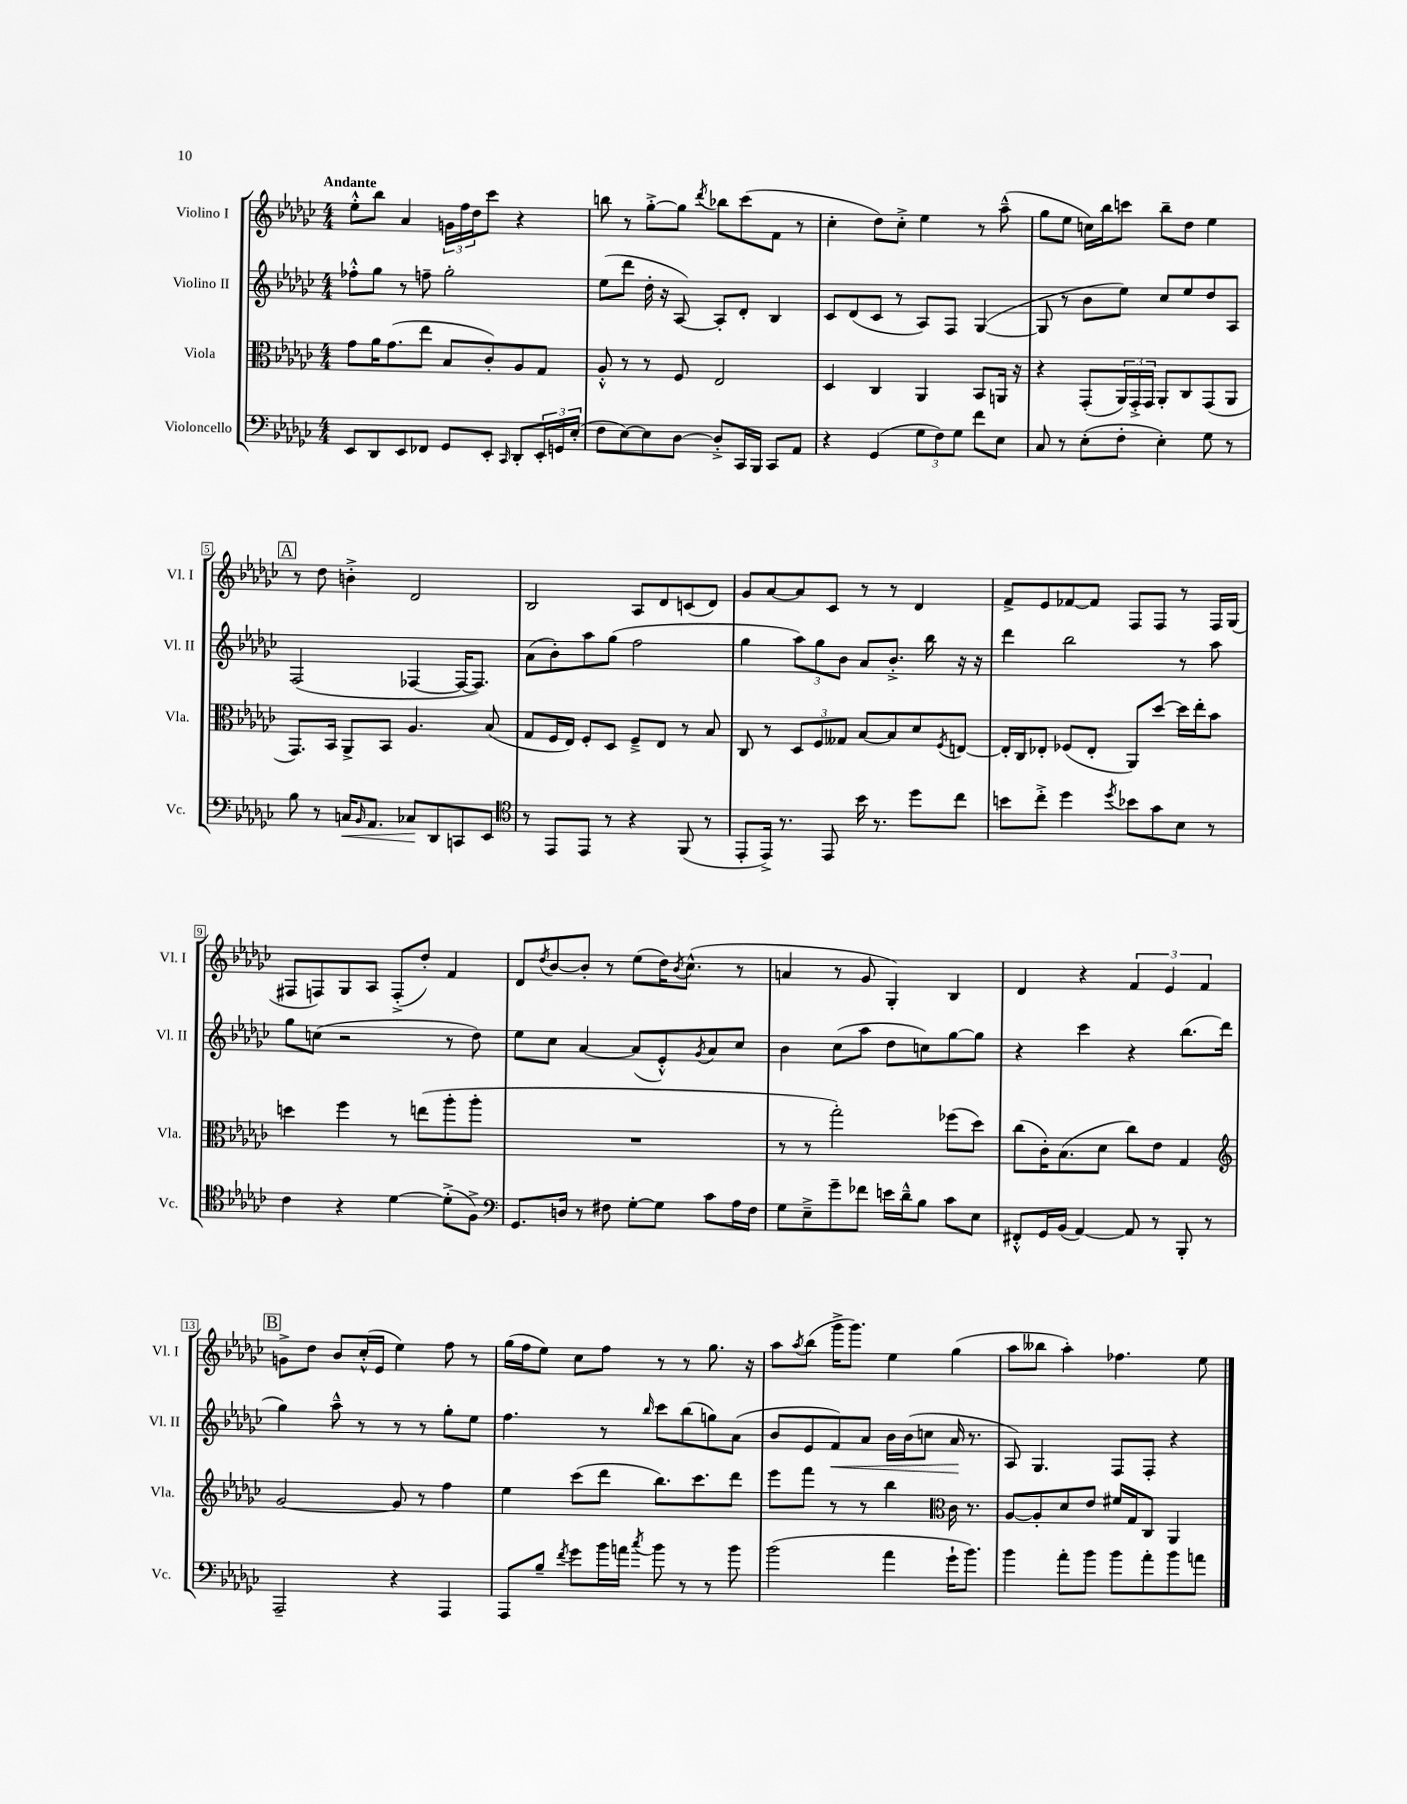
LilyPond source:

<<
\new StaffGroup <<
\new Staff = "s0" \with { instrumentName = "Violino I" shortInstrumentName = "Vl. I" } {
    \clef treble \key ges \major \numericTimeSignature \time 4/4 \tempo "Andante"
    ees''8-.-^ bes''8 aes'4 \tuplet 3/2 { g'16 f''16 des''16 } ces'''8 r4 |
    b''8 r8 ges''8~-.-> ges''8 \acciaccatura { des'''8 } bes''8 ces'''8( f'8 r8 |
    ces''4-. des''8) ces''8-.-> ees''4 r8 aes''8---^( |
    ges''8 ees''8 c''16) bes''16 c'''8 bes''8-- des''8 ees''4 |
    \mark \markup { \box "A" } r8 des''8 b'4-.-> des'2 |
    bes2 aes8 des'8 c'8( des'8) |
    ges'8 aes'8~ aes'8 ces'8 r8 r8 des'4 |
    f'8-> ees'8 fes'8~ fes'8 f8 f8 r8 f16 ges16( |
    fis8 f8) ges8 aes8 f8-.->( des''8-.) f'4 |
    des'8 \acciaccatura { des''8 } bes'8~ bes'8-. r8 ees''8( des''16) \acciaccatura { bes'8 } ces''8.-^( r8 |
    a'4 r8 ges'8 ges4-.) bes4 |
    des'4 r4 \tuplet 3/2 { f'4 ees'4 f'4 } |
    \mark \markup { \box "B" } g'8-> des''8 bes'8 ces''16-.-^( ees'16 ees''4) f''8 r8 |
    ges''16( f''16 ees''8) ces''8 f''8 r8 r8 ges''8. r16 |
    aes''8 \acciaccatura { aes''8 } bes''8( ges'''16-> ges'''8.) ees''4 ges''4( |
    aes''8 beses''8 aes''4-.) fes''4. ees''8 \bar "|." |
}
\new Staff = "s1" \with { instrumentName = "Violino II" shortInstrumentName = "Vl. II" } {
    \clef treble \key ges \major \numericTimeSignature \time 4/4
    fes''8-.-^ ges''8 r8 f''8-- ges''2-. |
    ees''8( des'''8 des''16-. r16 aes8~) aes8-. des'8-. bes4 |
    ces'8 des'8( ces'8 r8 aes8) f8 ges4~( |
    ges8 r8 bes'8 ees''8) ces''8 ees''8 des''8 aes8 |
    \mark \markup { \box "A" } f2( fes4~ fes16~ fes8.) |
    aes'8( bes'8-.) aes''8 ges''8( f''2 |
    ges''4 \tuplet 3/2 { aes''8) ges''8 bes'8 } aes'8 bes'8.-.-> bes''16 r16 r16 |
    des'''4 bes''2 r8 aes''8 |
    ges''8 c''8( r2 r8 des''8) |
    ees''8 ces''8 aes'4~ aes'8( ees'8-.-^) \acciaccatura { ges'8 } aes'8 ces''8 |
    bes'4 ces''8( aes''8 des''8 c''8) ges''8~ ges''8 |
    r4 ces'''4 r4 bes''8.( des'''16 |
    \mark \markup { \box "B" } ges''4) aes''8---^ r8 r8 r8 ges''8-. ees''8 |
    f''4. r8 \grace { bes''16 } ces'''8 bes''8( g''8) aes'8( |
    bes'8 ees'8 f'8\<) aes'8 bes'16 bes'16( c''8 aes'16\! r8. |
    aes8) ges4. f8 f8-. r4 \bar "|." |
}
\new Staff = "s2" \with { instrumentName = "Viola" shortInstrumentName = "Vla." } {
    \clef alto \key ges \major \numericTimeSignature \time 4/4
    ges'8 aes'16 ges'8.( ees''8 bes8 ces'8-.) aes8 ges8 |
    aes8-.-^ r8 r8 f8 ees2 |
    des4 ces4 aes,4 bes,8 a,16 r16 |
    r4 ges,8-.( \tuplet 3/2 { aes,16) ges,16-.-> ges,16 } aes,8-. ces8 ges,8( aes,8 |
    \mark \markup { \box "A" } ges,8.) bes,16 aes,8-> bes,8 aes4. bes8( |
    ges8 f16 ees16) f8-. des8 f8---> ees8 r8 bes8 |
    ces8 r8 \tuplet 3/2 { des8 f8 geses8 } bes8~ bes8 des'8 \acciaccatura { f8 } e8~ |
    e16-. ces16 ees8-. fes8( ees8-. aes,8) des''8~ des''16 ees''16-. bes'8 |
    d''4 f''4 r8 e''8( aes''8-. aes''8-. |
    R1 |
    r8 r8 ges''2-.) fes''8( des''8) |
    ces''8( ces'16-.) bes8.( des'8 ces''8) ees'8 ges4 |
    \mark \markup { \box "B" } \clef treble ges'2~ ges'8 r8 f''4 |
    ees''4 ces'''8( des'''8 bes''8.) ces'''8. des'''8 |
    ees'''8 f'''8 r8 r8 bes''4 \clef alto ces'16 r8. |
    aes8~ aes8-. des'8 ees'8 fis'16 ges16 ces8 aes,4 \bar "|." |
}
\new Staff = "s3" \with { instrumentName = "Violoncello" shortInstrumentName = "Vc." } {
    \clef bass \key ges \major \numericTimeSignature \time 4/4
    ees,8 des,8 ees,8 fes,8 ges,8 ees,8-. \grace { ces,16 } des,8-. \tuplet 3/2 { ees,16-. g,16 ees16-.( } |
    f8 ees8~) ees8 des8~ des8-.-> ces,16 bes,,16 ces,8 aes,8 |
    r4 ges,4( \tuplet 3/2 { ges8 f8) ges8 } f'8 ees8 |
    ces8 r8 ees8-.( f8-. ees4-.) ges8 r8 |
    \mark \markup { \box "A" } bes8 r8 c16\< \grace { bes,16 } aes,8. ces8\! des,8 c,8 ees,8 |
    \clef tenor r8 ees,8 ees,8 r8 r4 f,8( r8 |
    ees,8-. ees,16->) r8. ees,8 bes'16 r8. des''8 ces''8 |
    b'8 ces''8-.-> des''4 \acciaccatura { des''8 } bes'8 ges'8 bes8 r8 |
    ces'4 r4 des'4~ des'8-.->( f8->) |
    \clef bass ges,8. d16 r8 fis8 ges8~-. ges8 ces'8 aes16 fis16 |
    ges8 ees8---> ges'8-- fes'8 e'16 des'16---^ bes8 ces'8 ees8 |
    fis,8-.-^ ges,16 bes,16( aes,4~) aes,8 r8 bes,,8-. r8 |
    \mark \markup { \box "B" } aes,,2-- r4 aes,,4 |
    aes,,8 bes8-- \acciaccatura { f'8 } ges'8 bes'16 a'16 \acciaccatura { ces''8 } bes'8 r8 r8 bes'8 |
    bes'2( aes'4 ges'16-! bes'8.) |
    bes'4 aes'8-. bes'8 bes'8 aes'8-. bes'8 a'8 \bar "|." |
}
>>
>>
\layout { \context { \Score \override BarNumber.stencil = #(make-stencil-boxer 0.1 0.3 ly:text-interface::print) } }
